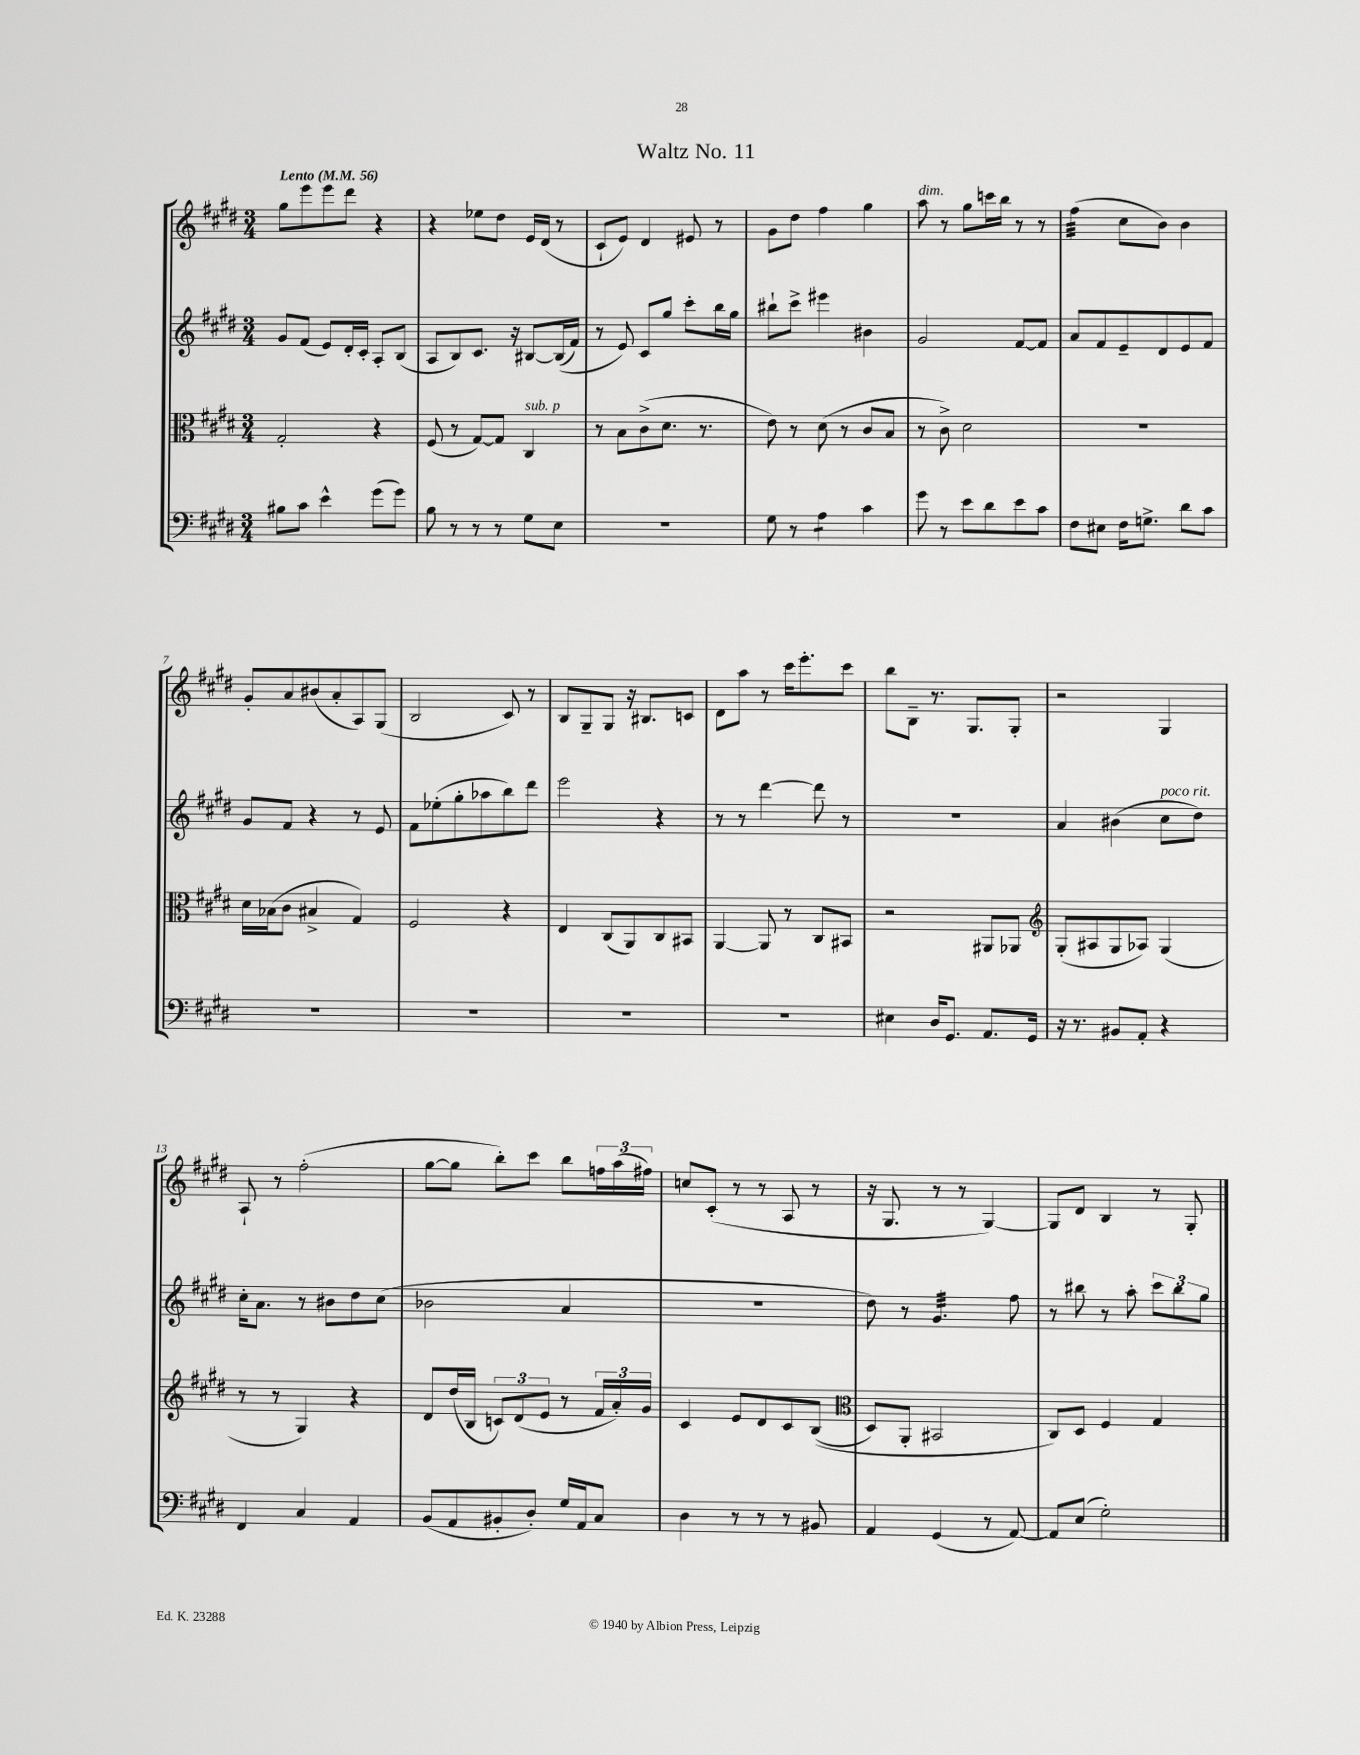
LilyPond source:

\header { title = "Waltz No. 11" }
<<
\new StaffGroup <<
\new Staff = "s0" {
    \clef treble \key e \major \numericTimeSignature \time 3/4 \tempo "Lento" 4 = 56
    gis''8 e'''8 e'''8 dis'''8 r4 |
    r4 ees''8 dis''8 e'16 dis'16( r8 |
    cis'8-! e'8) dis'4 eis'8 r8 |
    gis'8 dis''8 fis''4 gis''4 |
    a''8^\markup { \italic "dim." } r8 gis''8 c'''16 b''16 r8 r8 |
    fis''4:32( cis''8 b'8) b'4 |
    gis'8-. a'8 bis'8( a'8-. a8) gis8( |
    b2 cis'8) r8 |
    b8 gis8-- gis8 r16 bis8. c'8 |
    dis'8 a''8 r8 cis'''16 e'''8.-. cis'''8 |
    b''8 b8-- r8. gis8. gis8-. |
    r2 gis4 |
    a8-! r8 fis''2-.( |
    gis''8~ gis''8 b''8-.) cis'''8 b''8 \tuplet 3/2 { f''16 a''16( fis''16) } |
    c''8 cis'8-.( r8 r8 a8 r8 |
    r16 gis8. r8 r8 gis4~) |
    gis8 dis'8 b4 r8 gis8-. \bar "|." |
}
\new Staff = "s1" {
    \clef treble \key e \major \numericTimeSignature \time 3/4
    gis'8 fis'8( e'8) dis'16-. cis'16-. a8-. b8( |
    a8 b8) cis'8. r16 bis8~ bis16(\( fis'16) |
    r8 e'8\) cis'8 gis''8 cis'''8-. b''16 gis''16 |
    bis''8-! cis'''8-> eis'''4 bis'4 |
    gis'2 fis'8~ fis'8 |
    a'8 fis'8 e'8-- dis'8 e'8 fis'8 |
    gis'8 fis'8 r4 r8 e'8 |
    fis'8 ees''8-.( gis''8-. aes''8 b''8) dis'''8 |
    e'''2 r4 |
    r8 r8 dis'''4~ dis'''8 r8 |
    R2. |
    a'4 bis'4( cis''8^\markup { \italic "poco rit." } dis''8) |
    cis''16-. a'8. r8 bis'8 dis''8 cis''8( |
    bes'2 a'4 |
    R2. |
    dis''8) r8 gis'4.:32 fis''8 |
    r8 bis''8 r8 a''8-. \tuplet 3/2 { cis'''8 bis''8 gis''8 } \bar "|." |
}
\new Staff = "s2" {
    \clef alto \key e \major \numericTimeSignature \time 3/4
    gis2-. r4 |
    fis8( r8 gis8~) gis8 cis4^\markup { \italic "sub. p" } |
    r8 b8 cis'8->( dis'8. r8. |
    e'8) r8 dis'8( r8 cis'8 b8 |
    r8 cis'8->) dis'2 |
    R2. |
    dis'16 bes16( cis'8 bis4-> gis4) |
    fis2 r4 |
    e4 cis8( a,8) cis8 bis,8 |
    a,4~ a,8 r8 cis8 bis,8 |
    r2 ais,8 aes,8 |
    \clef treble gis8-.( ais8 gis8 aes8) gis4( |
    r8 r8 gis4) r4 |
    dis'8 dis''16( b16 \tuplet 3/2 { c'8) dis'8( e'8 } r8 \tuplet 3/2 { fis'16 a'16-.) gis'16 } |
    cis'4 e'8 dis'8 cis'8 b8(\( |
    \clef alto dis8) a,8-. bis,2 |
    cis8\) dis8 fis4 gis4 \bar "|." |
}
\new Staff = "s3" {
    \clef bass \key e \major \numericTimeSignature \time 3/4
    bis8 cis'8 e'4-^ gis'8( gis'8) |
    b8 r8 r8 r8 gis8 e8 |
    R2. |
    gis8 r8 a4:8 cis'4 |
    gis'8 r8 e'8 dis'8 e'8 cis'8 |
    fis8 eis8 fis16 g8.-> dis'8 cis'8 |
    R2. |
    R2. |
    R2. |
    R2. |
    eis4 dis16 gis,8. a,8. gis,16 |
    r16 r8. bis,8 a,8-. r4 |
    fis,4 cis4 a,4 |
    b,8( a,8 bis,8-. dis8-.) gis16 a,16 cis8 |
    dis4 r8 r8 r8 bis,8 |
    a,4 gis,4( r8 a,8~) |
    a,8 e8( gis2-.) \bar "|." |
}
>>
>>
